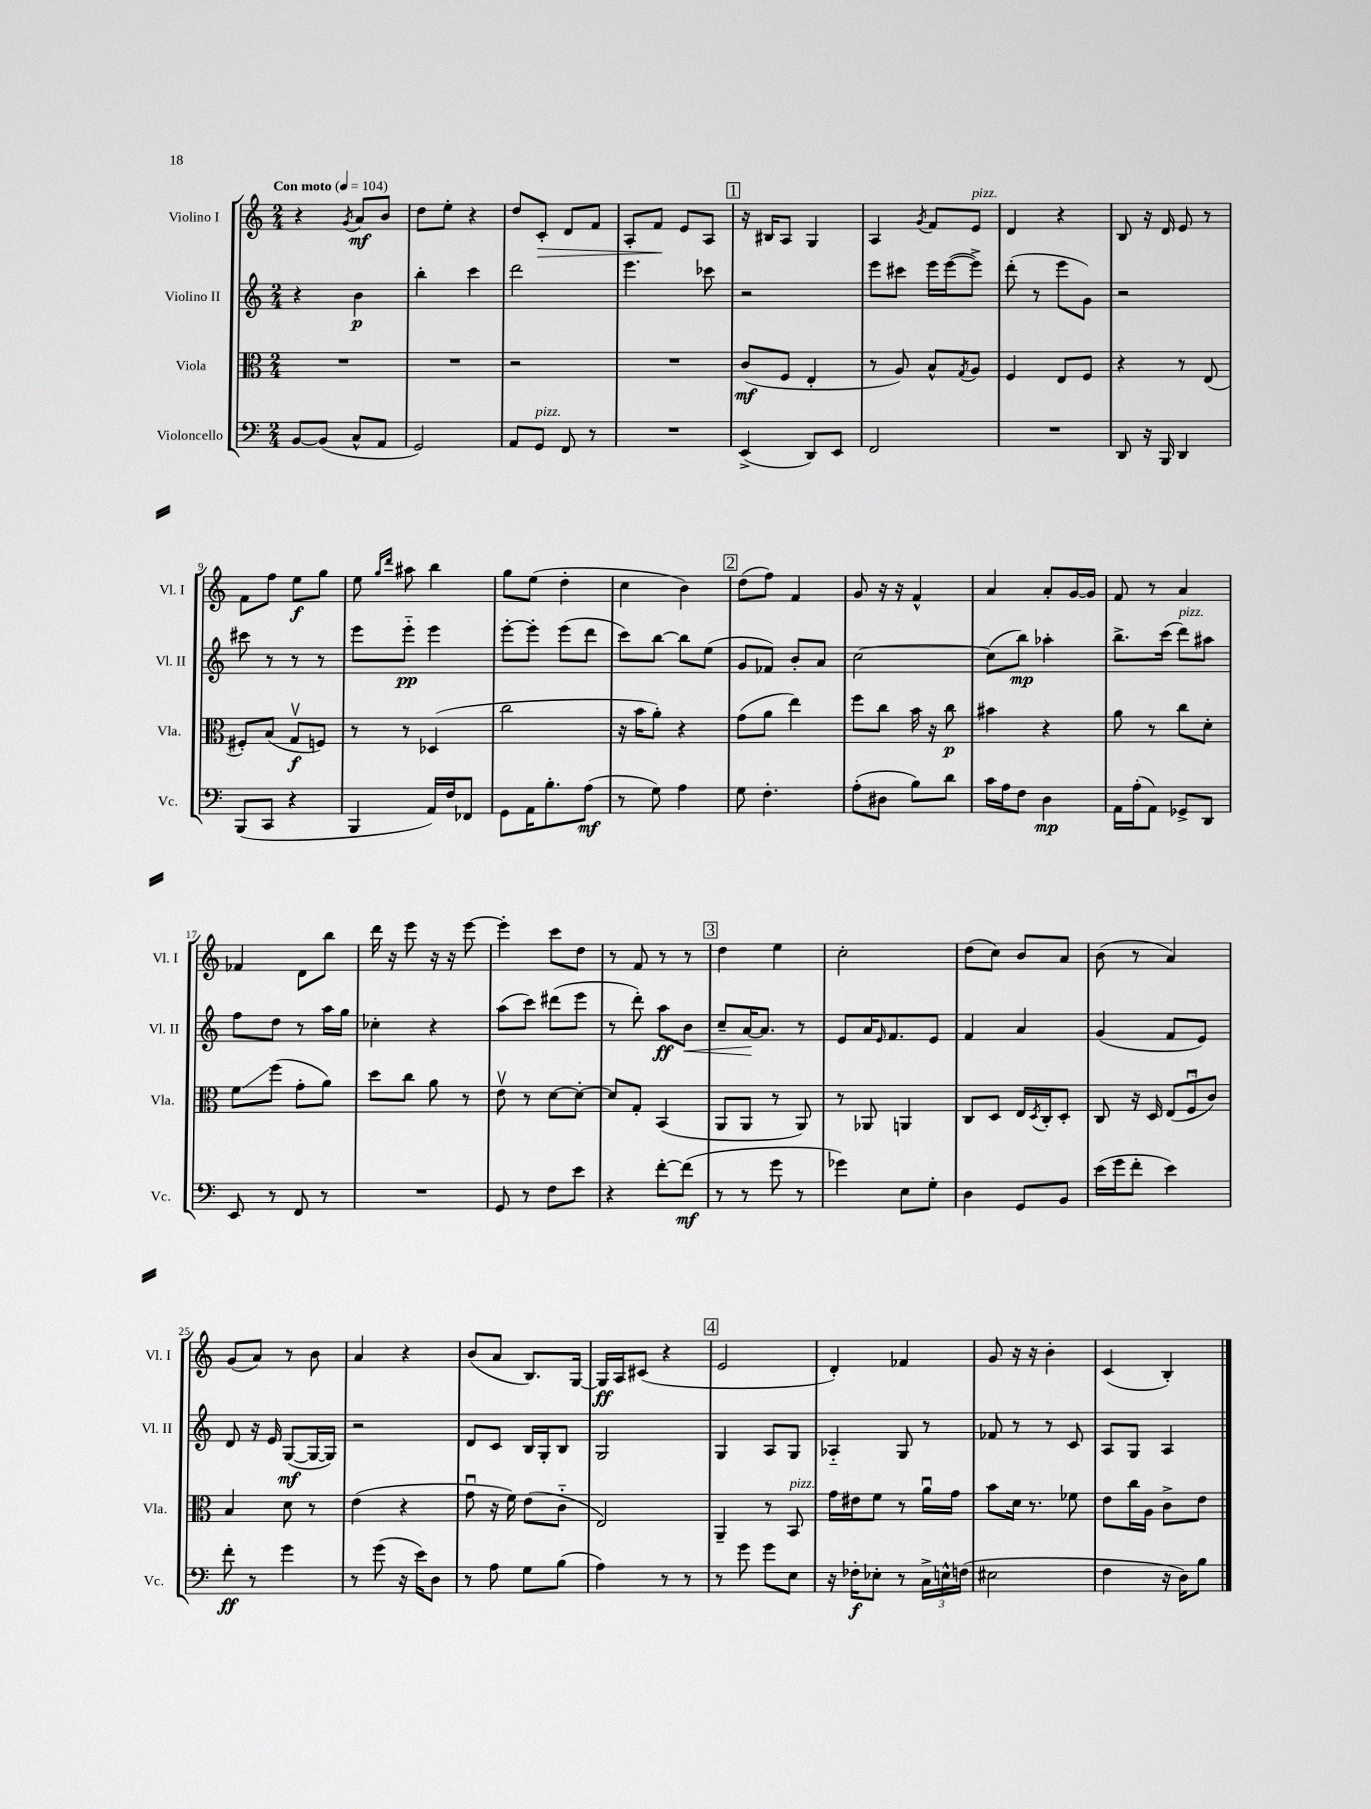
<<
\new StaffGroup <<
\new Staff = "s0" \with { instrumentName = "Violino I" shortInstrumentName = "Vl. I" } {
    \clef treble \key c \major \numericTimeSignature \time 2/4 \tempo "Con moto" 4 = 104
    r4 \acciaccatura { g'8 } a'8\mf b'8 |
    d''8 e''8-. r4 |
    d''8 c'8-.\> d'8 f'8 |
    a8-. f'8\! e'8 a8 |
    \mark \markup { \box "1" } r16 bis16 a8 g4 |
    a4 \acciaccatura { g'8 } f'8 e'8^\markup { \italic "pizz." } |
    d'4 r4 |
    b8 r16 d'16 e'8 r8 |
    f'8 f''8 e''8\f g''8 |
    e''8 \grace { g''16 d'''16 } ais''8 b''4 |
    g''8 e''8( d''4-. |
    c''4 b'4) |
    \mark \markup { \box "2" } d''8( f''8) f'4 |
    g'8 r16 r16 f'4-^ |
    a'4 a'8-. g'16~ g'16 |
    f'8 r8 a'4 |
    fes'4 d'8 b''8 |
    d'''16 r16 e'''8 r16 r16 e'''8~ |
    e'''4-. c'''8 d''8 |
    r8 f'8 r8 r8 |
    \mark \markup { \box "3" } d''4 e''4 |
    c''2-. |
    d''8( c''8) b'8 a'8 |
    b'8( r8 a'4) |
    g'8( a'8) r8 b'8 |
    a'4 r4 |
    b'8( a'8 b8.) g16~ |
    g16\ff a16 cis'8( r4 |
    \mark \markup { \box "4" } e'2 |
    d'4-.) fes'4 |
    g'8 r16 r16 b'4-. |
    c'4( b4-.) \bar "|." |
}
\new Staff = "s1" \with { instrumentName = "Violino II" shortInstrumentName = "Vl. II" } {
    \clef treble \key c \major \numericTimeSignature \time 2/4
    r4 b'4\p |
    b''4-. c'''4 |
    d'''2 |
    e'''4. ces'''8 |
    \mark \markup { \box "1" } r2 |
    e'''8 cis'''8 e'''16 e'''16~( e'''8->) |
    d'''8-.( r8 e'''8 g'8) |
    r2 |
    cis'''8 r8 r8 r8 |
    e'''8 e'''8-_\pp e'''4 |
    e'''8~-. e'''8-. e'''8( d'''8 |
    c'''8) b''8~ b''8 e''8( |
    \mark \markup { \box "2" } g'8 fes'8) b'8-. a'8 |
    c''2~ |
    c''8( b''8\mp) aes''4-. |
    b''8.-> c'''16( d'''8^\markup { \italic "pizz." }) ais''8 |
    f''8 d''8 r8 a''16 g''16 |
    ces''4-. r4 |
    a''8( c'''8) dis'''8( e'''8 |
    r8 d'''8-.) a''8\ff b'8\< |
    \mark \markup { \box "3" } c''8-- a'16~\! a'8. r8 |
    e'8 a'16 \grace { e'16 } f'8. e'8 |
    f'4 a'4 |
    g'4( f'8 e'8) |
    d'8 r16 e'16 g8~\mf( g16~ g16) |
    r2 |
    d'8 c'8 b16 g16-. b8 |
    g2 |
    \mark \markup { \box "4" } g4 a8 g8 |
    aes4-_ g8 r8 |
    fes'8 r8 r8 c'8 |
    a8 g8 a4 \bar "|." |
}
\new Staff = "s2" \with { instrumentName = "Viola" shortInstrumentName = "Vla." } {
    \clef alto \key c \major \numericTimeSignature \time 2/4
    R2 |
    R2 |
    r2 |
    R2 |
    \mark \markup { \box "1" } c'8\mf( f8 e4-. |
    r8 a8) b8-^ \acciaccatura { g8 } a8 |
    f4 e8 f8 |
    r4 r8 e8( |
    fis8-.) b8( g8\upbow\f f8) |
    r8 r8 des4( |
    c''2 |
    r16 b'16 a'8-.) r4 |
    \mark \markup { \box "2" } g'8( a'8 e''4) |
    f''8 c''8 b'16 r16 c''8\p |
    bis'4 r4 |
    a'8 r8 c''8 d'8-. |
    f'8\glissando f''8( g'8-. a'8) |
    d''8 c''8 a'8 r8 |
    e'8\upbow r8 d'8~ d'8~-. |
    d'8 g8-. b,4( |
    \mark \markup { \box "3" } a,8 a,8 r8 a,8) |
    r8 aes,8 a,4 |
    c8 d8 e16 \acciaccatura { d8 } c16-. d8-. |
    c8 r16 d16 \tuplet 3/2 { e8( f8\downbow c'8) } |
    b4 d'8 r8 |
    e'4( r4 |
    g'8\downbow r16 f'16) e'8( c'8-_ |
    e2) |
    \mark \markup { \box "4" } a,4-- r8 b,8^\markup { \italic "pizz." } |
    g'16 eis'16 f'8 r8 a'16\downbow g'16 |
    b'8 d'16 r8. fes'8 |
    e'8 c''16 a16 c'8-> e'8 \bar "|." |
}
\new Staff = "s3" \with { instrumentName = "Violoncello" shortInstrumentName = "Vc." } {
    \clef bass \key c \major \numericTimeSignature \time 2/4
    b,8~ b,8( c8-^ a,8 |
    g,2) |
    a,8 g,8^\markup { \italic "pizz." } f,8 r8 |
    R2 |
    \mark \markup { \box "1" } e,4->( d,8) e,8 |
    f,2 |
    R2 |
    d,8 r16 b,,16 d,4 |
    b,,8( c,8 r4 |
    b,,4 a,16) f16 fes,8 |
    g,8 a,16 b8.-. a8\mf( |
    r8 g8) a4 |
    \mark \markup { \box "2" } g8 f4.-. |
    a8-.( dis8 b8) d'8 |
    c'16 a16 f8 d4\mp |
    a,16 a16-.( a,8) ges,8-> d,8 |
    e,8 r8 f,8 r8 |
    R2 |
    g,8 r8 f8 e'8 |
    r4 f'8~-. f'8\mf( |
    \mark \markup { \box "3" } r8 r8 g'8 r8 |
    ges'4) e8 g8-. |
    d4 g,8 b,8 |
    e'16( g'16 f'8-. e'4) |
    f'8-.\ff r8 g'4 |
    r8 g'8( r16 e'16) d8 |
    r8 a8 g8 b8( |
    a4) r8 r8 |
    \mark \markup { \box "4" } r8 g'8 g'8 e8 |
    r16 fes16-.\f ees8-. r8 \tuplet 3/2 { c16-> e16-^ f16( } |
    eis2 |
    f4 r16 d16) b8 \bar "|." |
}
>>
>>
